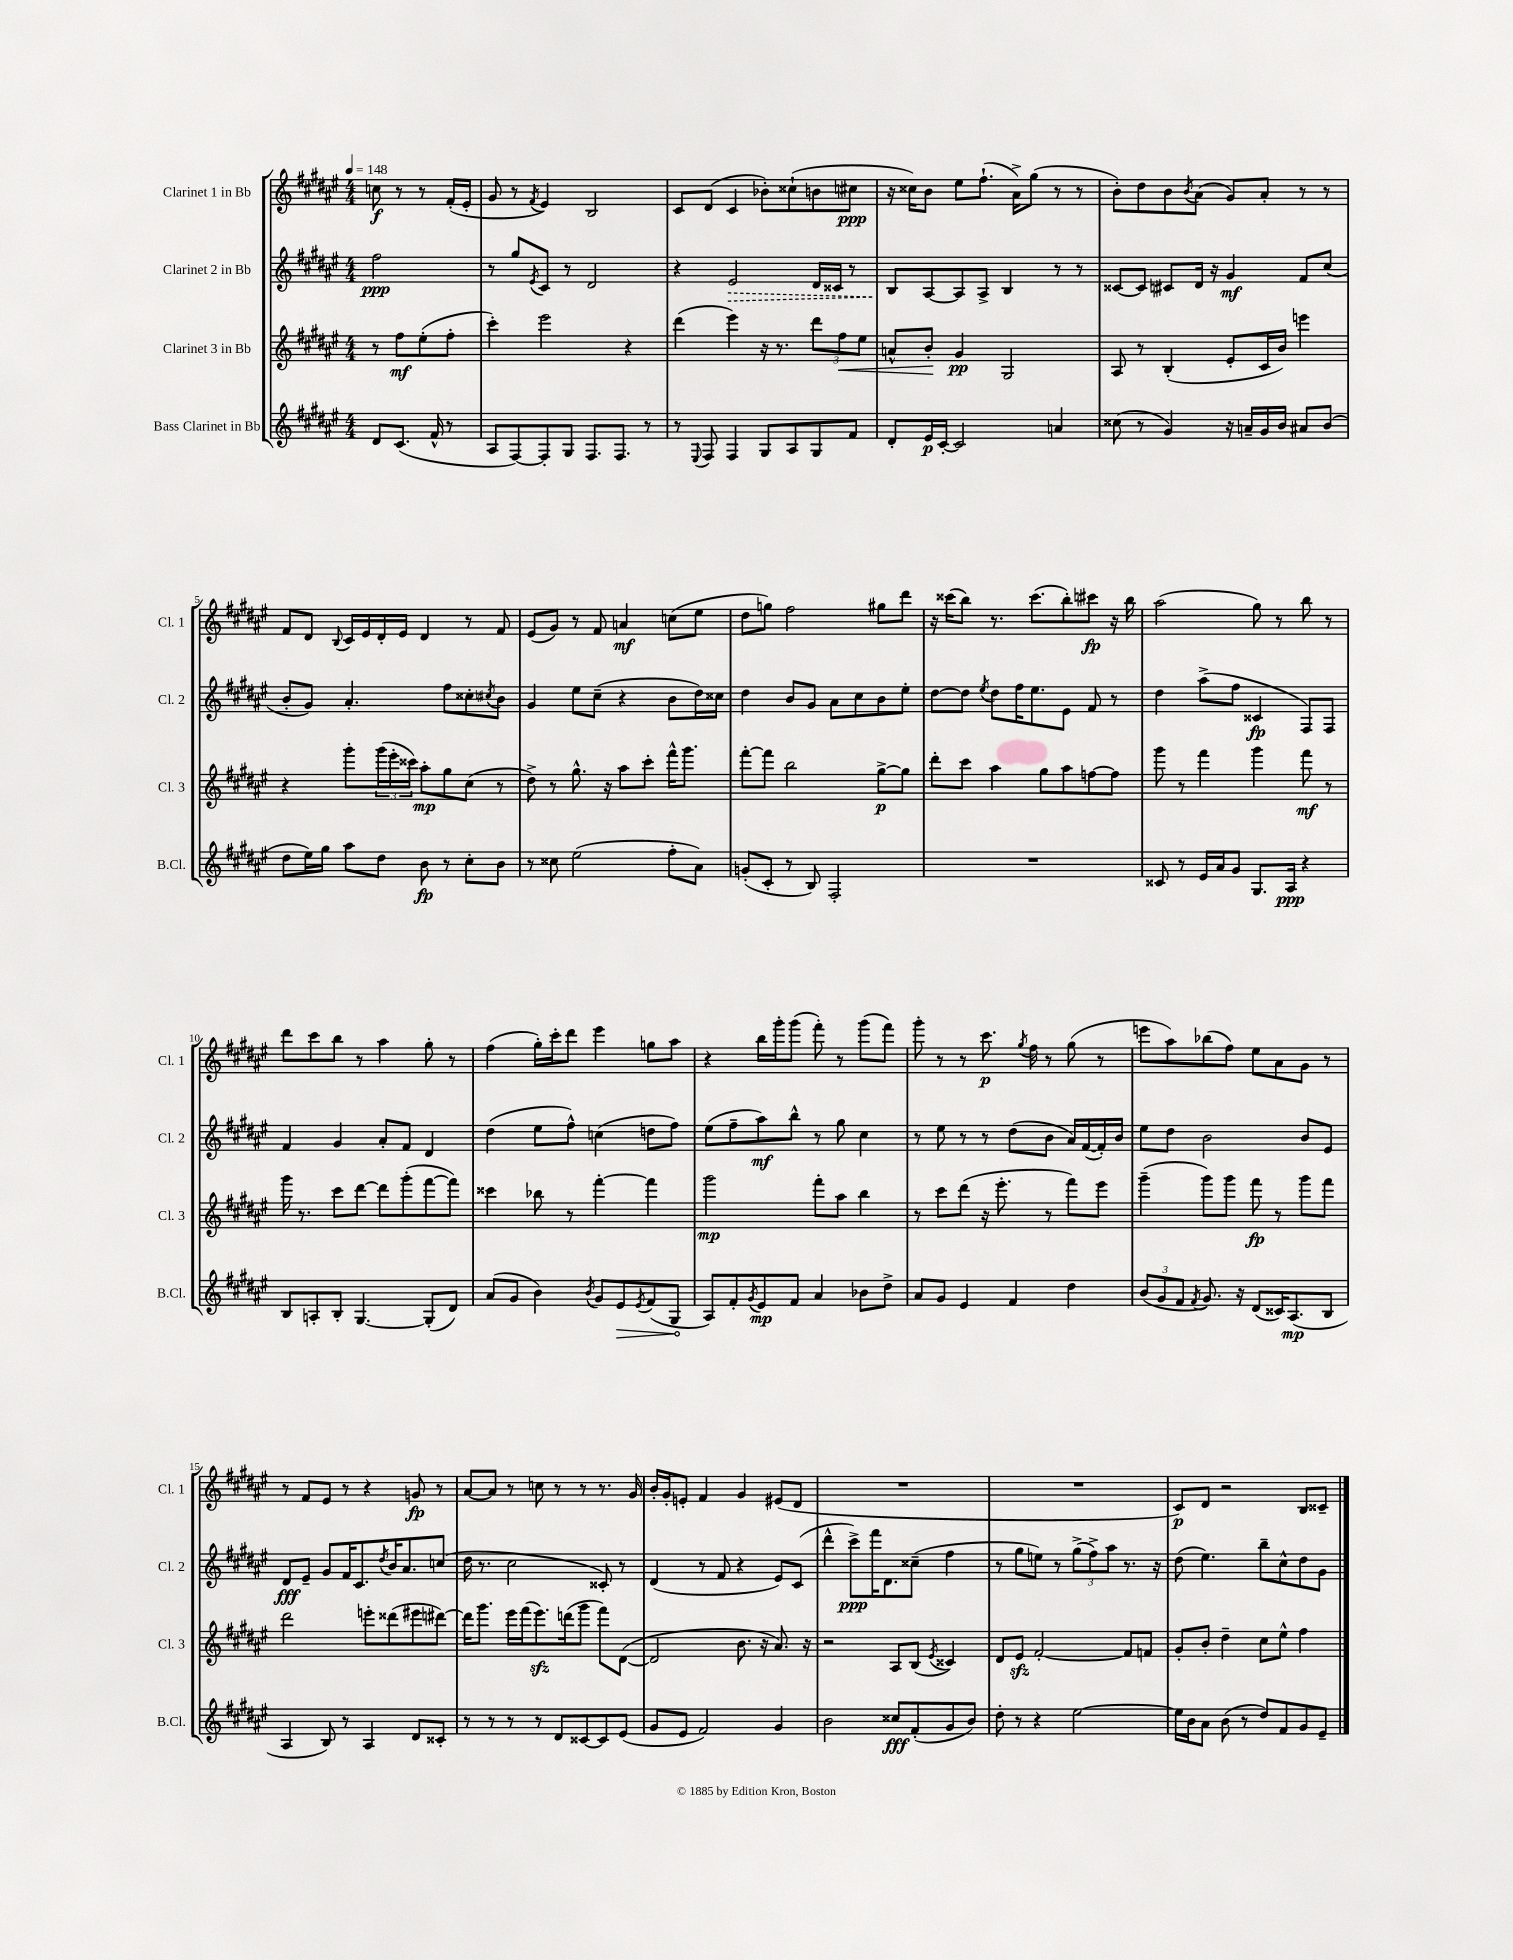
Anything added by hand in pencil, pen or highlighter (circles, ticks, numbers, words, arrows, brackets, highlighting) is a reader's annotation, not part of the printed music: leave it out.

**kern	**kern	**kern	**kern
*staff4	*staff3	*staff2	*staff1
*clefG2	*clefG2	*clefG2	*clefG2
*k[f#c#g#d#a#e#]	*k[f#c#g#d#a#e#]	*k[f#c#g#d#a#e#]	*k[f#c#g#d#a#e#]
*M4/4	*M4/4	*M4/4	*M4/4
*MM148	*MM148	*MM148	*MM148
8d#	8r	2ff#	8cc
(8.c#	8ff#	.	8r
.	(8ee#'	.	8r
16f#^^	.	.	.
8r	8ff#'	.	(16f#'
.	.	.	16e#'
=	=	=	=
8A#	4ccc#')	8r	8g#
[8F#)	.	8gg#	8r
.	.	8qe#	8qf#
8F#']	2eee#	8c#	4e#)
8G#	.	8r	.
8.F#	.	2d#	2B
8.F#	.	.	.
.	4r	.	.
8r	.	.	.
=	=	=	=
8r	(4ddd#	4r	8c#
8qqE#	.	.	.
8F#	.	.	(8d#
4F#	4eee#)	2e#	4c#
8G#	16r	.	8b-')
.	8.r	.	.
8A#	.	.	(8cc##`
8G#	12ddd#	16d#	8b
.	.	16c##	.
.	12ff#	.	.
8f#	.	8r	8cc#
.	12ee#	.	.
=	=	=	=
8d#'	8a^^	8B	16r
.	.	.	16cc##)
16e#	8b'	[8A#	8b
[16c#'	.	.	.
2c#]	4g#	8A#]	8ee#
.	.	8A#^	(8.ff#`
.	2G#	4B	.
.	.	.	16a#^)
.	.	.	(8gg#
4a	.	8r	8r
.	.	8r	8r
=	=	=	=
(8cc##	8A#	[8c##	8b')
8r	8r	8c##]	8dd#
4g#)	(4B'	8c#	8b
.	.	.	8qb
.	.	16d#	(8a#
.	.	16r	.
16r	8e#'	4g#	8g#)
16a~	.	.	.
16g#	16c#	.	8a#'
16b	16b)	.	.
8a#	4eee	8f#	8r
(8b	.	(8cc#	8r
=	=	=	=
8dd#	4r	8b'	8f#
16ee#)	.	8g#)	8d#
16gg#	.	.	.
.	.	.	8qqB
8aa#	8ggg#'	4.a#'	16c#
.	.	.	16e#
8dd#	(24ggg#	.	16d#'
.	24eee#'	.	.
.	.	.	16e#
.	24ccc##)	.	.
8b	8aa#'	.	4d#
8r	8gg#	8ff#	.
8cc#'	(8cc#	8cc##'	8r
.	.	8qcc#	.
8b	8r	8b	8f#
=	=	=	=
8r	8dd#^)	4g#	(8e#
8cc##	8r	.	8g#)
(2ee#	8.gg#^^	8ee#	8r
.	.	(8cc#~	8f#
.	16r	.	.
.	8aa#	4r	4a
.	8ccc#'	.	.
8ff#'	16fff#^^	8b	(8cc
.	8.ggg#	.	.
8a#)	.	16dd#)	8ee#
.	.	16cc##	.
=	=	=	=
(8g'	[8fff#'	4dd#	8dd#
8c#'	8fff#]	.	8gg)
8r	2bb	8b	2ff#
8B)	.	8g#	.
2F#'	.	8a#	.
.	.	8cc#	.
.	[8gg#^	8b	8gg#
.	8gg#]	8ee#'	8ddd#
=	=	=	=
1r	8ddd#'	[8dd#	16r
.	.	.	(16ccc##
.	8ccc#	8dd#]	8bb)
.	.	8qee#	.
.	4aa#	8dd#	8.r
.	.	16ff#	.
.	.	8.ee#	(8.ccc##
.	8gg#	.	.
.	8aa#	8e#	8bb')
.	[8ff	8f#	8ccc#
.	8ff]	8r	16r
.	.	.	16bb
=	=	=	=
8c##	8ggg#	4dd#	(2aa#
8r	8r	.	.
16e#	4fff#	(8aa#^	.
16a#	.	.	.
8g#	.	8ff#	.
8.G#	4ggg#	4c##	8gg#)
.	.	.	8r
16A#	.	.	.
4r	8fff#	8F#)	8bb
.	8r	8F#	8r
=	=	=	=
8B	16ggg#	4f#	8ddd#
.	8.r	.	.
8A'	.	.	8ccc#
8B'	8ccc#	4g#	8bb
[4.G#	[8ddd#	.	8r
.	8ddd#]	8a#'	4aa#
.	(8ggg#'	8f#	.
(8G#']	[8fff#	4d#	8gg#'
8d#)	8fff#])	.	8r
=	=	=	=
(8a#	4ccc##	(4dd#	(4ff#
8g#	.	.	.
4b)	8bb-	8ee#	16gg#')
.	.	.	16ccc#'
.	8r	8ff#^^)	8ddd#
8qb	.	.	.
8g#	[4fff#'	(4cc	4eee#
8e#	.	.	.
8qe#	.	.	.
(8f#	4fff#]	8dd	8gg
8G#	.	8ff#)	8aa#
=	=	=	=
8A#)	2ggg#	(8ee#	4r
8f#'	.	8ff#~	.
8qg#	.	.	.
8e#	.	8aa#)	16bb
.	.	.	16ggg#'
8f#	.	8bb^^	(8ggg#
4a#	8fff#'	8r	8fff#')
.	8aa#	8gg#	8r
8b-	4bb	4cc#	(8ggg#
8dd#^	.	.	8fff#)
=	=	=	=
8a#	8r	8r	8ggg#'
8g#	8ccc#	8ee#	8r
4e#	(8ddd#	8r	8r
.	16r	8r	8.ccc#
.	8.eee#'	.	.
4f#	.	(8dd#	.
.	.	.	8qgg#
.	.	.	16ff#
.	8r	8b	8r
4dd#	8fff#)	16a#)	(8gg#
.	.	([16f#	.
.	8eee#	16f#'])	8r
.	.	16b	.
=	=	=	=
(12b	(4ggg#~	8ee#	8eee
12g#	.	.	.
.	.	8dd#	8aa#)
12f#	.	.	.
8qf#	.	.	.
8.g#)	8ggg#)	2b	(8bb-
.	8ggg#	.	8ff#)
16r	.	.	.
(8d#	8fff#	.	8ee#
16c##)	8r	.	8a#
(8.A#	.	.	.
.	8ggg#	8b	8g#
8B	8fff#	8e#	8r
=	=	=	=
4A#	2ddd#	8d#	8r
.	.	8e#~	8f#
8B)	.	8g#	8e#
8r	.	16f#	8r
.	.	8.c#	.
4A#	8eee'	.	4r
.	.	8qdd#	.
.	(8ddd##	16b	.
.	.	8.a#	.
8d#	8eee#	.	8g
8c##'	[8ddd#)	(8cc	8r
=	=	=	=
8r	16ddd#]	16dd#	[8a#
.	8.ggg#	8.r	.
8r	.	.	8a#]
8r	16eee#	2cc#	8r
.	(16fff#	.	.
8r	8.eee#)	.	8cc
8d#	.	.	8r
.	(16ddd	.	.
[8c##	8ggg#	.	8r
8c##]	8fff#)	8c##')	8.r
(8e#	([8d#	8r	.
.	.	.	16g#
=	=	=	=
8g#	2d#]	(4d#	16b'
.	.	.	16g#'
8e#	.	.	8e'
2f#)	.	8r	4f#
.	.	8f#	.
.	8.b	4r	4g#
.	16r	.	.
4g#	8.a#)	8e#)	(8e#
.	.	(8c#	8d#
.	16r	.	.
=	=	=	=
2b	2r	4ddd#^^	1r
.	.	8ccc#^)	.
.	.	16fff#	.
.	.	8.d#	.
8cc##	8A#	.	.
(8f#'	(8B	(8cc##~	.
.	8qe#	.	.
8g#	4c##)	4ff#	.
8b)	.	.	.
=	=	=	=
8dd#'	8d#	8r	1r
8r	8e#	8gg#	.
4r	[2f#'	8ee)	.
.	.	8r	.
[2ee#	.	(12gg#^	.
.	.	12ff#^)	.
.	.	12aa#	.
.	8f#]	8.r	.
.	8f	.	.
.	.	16r	.
=	=	=	=
16ee#]	8g#'	(8dd#	8c#)
16b	.	.	.
8a#	8b'	4.ee#)	8d#
(8b	4dd#~	.	2r
8r	.	.	.
8dd#)	8cc#	8bb~	.
8f#	8ee#^^	8cc#^^	.
8g#	4ff#	8dd#	8B
8e#~	.	8g#	8c##~
==	==	==	==
*-	*-	*-	*-
